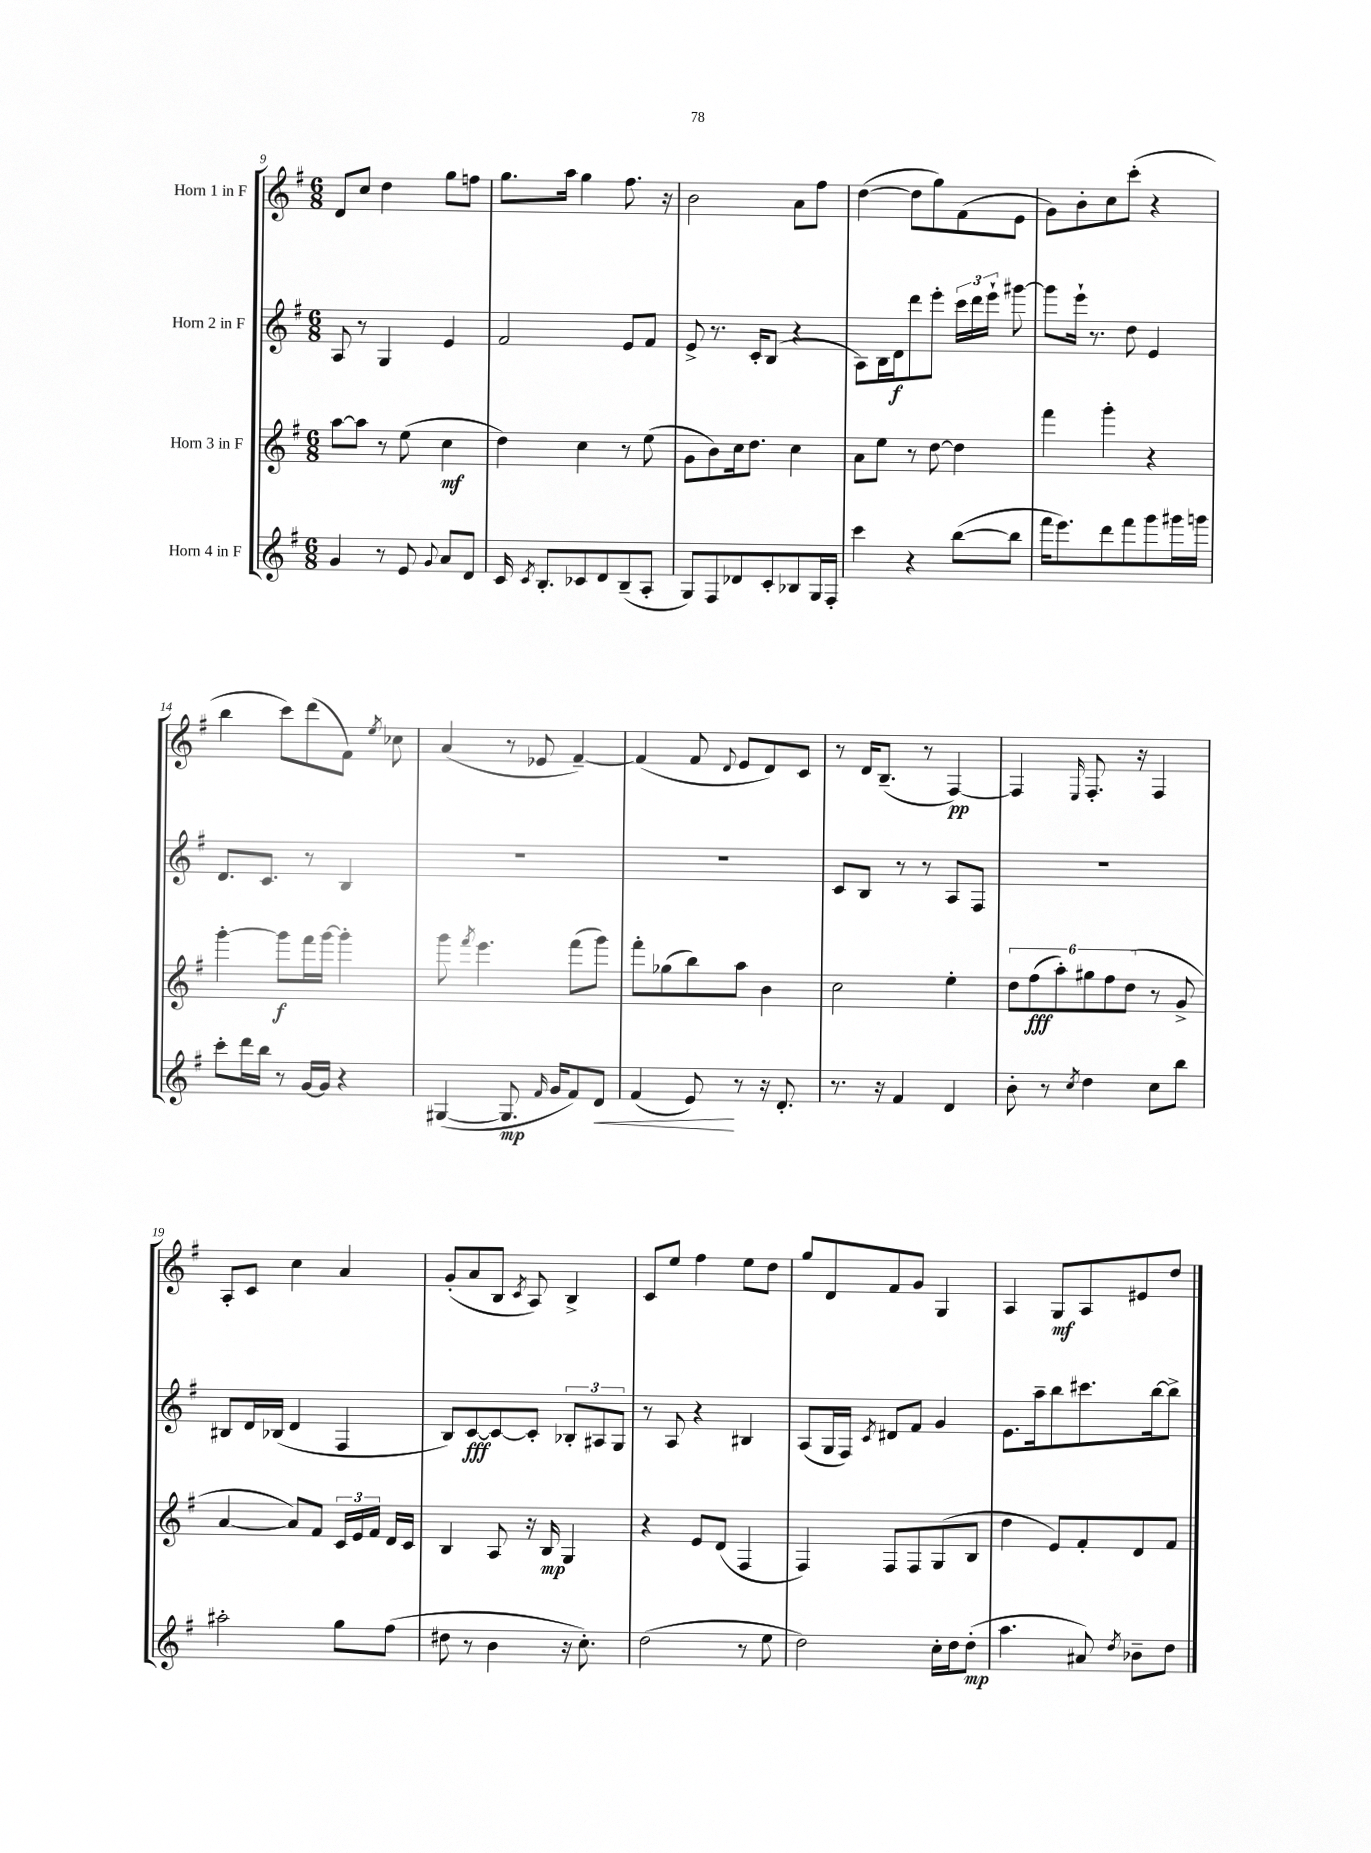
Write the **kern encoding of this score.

**kern	**dynam	**kern	**dynam	**kern	**dynam	**kern	**dynam
*part4	*part4	*part3	*part3	*part2	*part2	*part1	*part1
*staff4	*staff4	*staff3	*staff3	*staff2	*staff2	*staff1	*staff1
*I"Horn 4 in F	*	*I"Horn 3 in F	*	*I"Horn 2 in F	*	*I"Horn 1 in F	*
*clefG2	*	*clefG2	*	*clefG2	*	*clefG2	*
*k[f#]	*	*k[f#]	*	*k[f#]	*	*k[f#]	*
*M6/8	*	*M6/8	*	*M6/8	*	*M6/8	*
=9	=9	=9	=9	=9	=9	=9	=9
4g/	.	[8aa\L	.	8A/	.	8d/L	.
.	.	8aa\J]	.	8r	.	8cc/J	.
8r	.	8r	.	4G/	.	4dd\	.
8e/	.	(8ee\	.	.	.	.	.
8qqg/	.	.	.	.	.	.	.
8a/L	.	4cc\	mf	4e/	.	8gg\L	.
8d/J	.	.	.	.	.	8ffn\J	.
=10	=10	=10	=10	=10	=10	=10	=10
16c/	.	4dd\)	.	2f#/	.	8.gg\L	.
8qc/	.	.	.	.	.	.	.
8.B'/L	.	.	.	.	.	.	.
.	.	.	.	.	.	16aa\Jk	.
8c-X/	.	4cc\	.	.	.	4gg\	.
8d/	.	.	.	.	.	.	.
(8B~/	.	8r	.	8e/L	.	8.ff#\	.
8A'/J	.	(8ee\	.	8f#/J	.	.	.
.	.	.	.	.	.	16r	.
=11	=11	=11	=11	=11	=11	=11	=11
8G/L)	.	8g\L	.	8e^/	.	2b\	.
8F#/	.	8b\)	.	8.r	.	.	.
8d-X/	.	16cc\k	.	.	.	.	.
.	.	8.dd\J	.	16c'/KL	.	.	.
8c'/	.	.	.	(8B/J	.	.	.
8B-X/	.	4cc\	.	4r	.	8a\L	.
16G/L	.	.	.	.	.	8ff#\J	.
16F#'/JJ	.	.	.	.	.	.	.
=12	=12	=12	=12	=12	=12	=12	=12
4ccc\	.	8a\L	.	8A\L)	.	([4dd\	.
.	.	8ee\J	.	16B\L	.	.	.
.	.	.	.	16d\J	f	.	.
4r	.	8r	.	8ddd\	.	8dd\L]	.
.	.	[8dd\	.	8eee'\J	.	8gg\)	.
([8bb\L	.	4dd\]	.	24ccc\LL	.	(8f#\	.
.	.	.	.	24ddd\	.	.	.
.	.	.	.	24eee`\JJ	.	.	.
8bb\J]	.	.	.	[8ggg#X\	.	8e\J	.
=13	=13	=13	=13	=13	=13	=13	=13
16fff#\KL	.	4fff#\	.	8ggg#\L]	.	8g\L)	.
8.eee\)	.	.	.	.	.	.	.
.	.	.	.	16eee`\Jk	.	8b'\	.
.	.	.	.	8.r	.	.	.
8ddd\	.	4ggg'\	.	.	.	8cc\	.
8fff#\	.	.	.	8dd\	.	(8ccc'\J	.
8ggg\	.	4r	.	4e/	.	4r	.
16ggg#X\L	.	.	.	.	.	.	.
16gggn\JJ	.	.	.	.	.	.	.
!!LO:LB:g=z
=14	=14	=14	=14	=14	=14	=14	=14
8ccc'\L	.	[4ggg'\	.	8.d/L	.	4bb\	.
16ddd\L	.	.	.	.	.	.	.
16bb\JJ	.	.	.	8.c/J	.	.	.
8r	.	8ggg\L]	f	.	.	8ccc\L)	.
[16g/LL	.	16fff#\L	.	8r	.	(8ddd\	.
16g/JJ]	.	[16ggg\JJ	.	.	.	.	.
4r	.	4ggg'\]	.	4B/	.	8f#\J)	.
.	.	.	.	.	.	8qee/	.
.	.	.	.	.	.	8cc-X\	.
=15	=15	=15	=15	=15	=15	=15	=15
([4G#X/	.	8ggg\	.	2.r	.	(4a/	.
.	.	8qfff#/	.	.	.	.	.
.	.	4.eee\	.	.	.	.	.
8.G#/]	mp	.	.	.	.	8r	.
.	.	.	.	.	.	8e-X/	.
16qqf#/	.	.	.	.	.	.	.
16g/KL	.	.	.	.	.	.	.
8f#/)	.	(8fff#\L	.	.	.	[4f#~/)	.
!	!LO:HP:b	!	!	!	!	!	!
8d/J	<	8ggg\J)	.	.	.	.	.
=16	=16	=16	=16	=16	=16	=16	=16
(4f#/	.	8fff#'\L	.	2.r	.	(4f#/]	.
.	.	(8gg-X\	.	.	.	.	.
8e/)	.	8bb\)	.	.	.	8f#/	.
.	.	.	.	.	.	8qqd/	.
8r	[	8aa\J	.	.	.	8e/L	.
16r	.	4b\	.	.	.	8d/)	.
8.d'/	.	.	.	.	.	.	.
.	.	.	.	.	.	8c/J	.
=17	=17	=17	=17	=17	=17	=17	=17
8.r	.	2cc\	.	8c/L	.	8r	.
.	.	.	.	8B/J	.	16d/KL	.
16r	.	.	.	.	.	(8.B~/J	.
4f#/	.	.	.	8r	.	.	.
.	.	.	.	8r	.	8r	.
4d/	.	4ee'\	.	8A/L	.	[4F#/)	pp
.	.	.	.	8F#/J	.	.	.
=18	=18	=18	=18	=18	=18	=18	=18
8b'\	.	12dd\L	.	2.r	.	4F#/]	.
.	.	(12ff#\	fff	.	.	.	.
8r	.	.	.	.	.	.	.
.	.	12aa'\)	.	.	.	.	.
8qcc/	.	.	.	.	.	16qqE/	.
4dd\	.	12gg#X\	.	.	.	8.F#'/	.
.	.	12ff#\	.	.	.	.	.
.	.	(12dd\J	.	.	.	.	.
.	.	.	.	.	.	16r	.
8cc\L	.	8r	.	.	.	4F#/	.
8bb\J	.	8g^/	.	.	.	.	.
!!LO:LB:g=z
=19	=19	=19	=19	=19	=19	=19	=19
2aa#X'\	.	[4a/	.	8B#X/L	.	8A'/L	.
.	.	.	.	16d/L	.	8c/J	.
.	.	.	.	(16B-X/JJ	.	.	.
.	.	8a/L])	.	4d/	.	4cc\	.
.	.	8f#/J	.	.	.	.	.
8gg\L	.	24c/LL	.	4F#/	.	4a/	.
.	.	24e/	.	.	.	.	.
.	.	24f#/JJ	.	.	.	.	.
(8ff#\J	.	16d/LL	.	.	.	.	.
.	.	16c/JJ	.	.	.	.	.
=20	=20	=20	=20	=20	=20	=20	=20
8dd#X\	.	4B/	.	8B/L)	.	(8g'/L	.
8r	.	.	.	[8c/	fff	8a/	.
4b\	.	8A/	.	8c/_	.	8B/J	.
.	.	.	.	.	.	8qc/	.
.	.	16r	.	8c'/J]	.	8A/)	.
.	.	16B/	mp	.	.	.	.
16r	.	4G/	.	12B-X'/L	.	4B^/	.
8.cc'\)	.	.	.	.	.	.	.
.	.	.	.	12A#X/	.	.	.
.	.	.	.	12G/J	.	.	.
=21	=21	=21	=21	=21	=21	=21	=21
(2dd\	.	4r	.	8r	.	8c/L	.
.	.	.	.	8A/	.	8ee/J	.
.	.	8e/L	.	4r	.	4ff#\	.
.	.	(8d/J	.	.	.	.	.
8r	.	4F#/	.	4B#X/	.	8ee\L	.
8ee\	.	.	.	.	.	8dd\J	.
=22	=22	=22	=22	=22	=22	=22	=22
2dd\)	.	4F#/)	.	(8A/L	.	8gg/L	.
.	.	.	.	16G/L	.	8d/	.
.	.	.	.	16F#/JJ)	.	.	.
.	.	.	.	8qc/	.	.	.
.	.	8F#/L	.	8d#X/L	.	8f#/	.
.	.	8F#/	.	8f#/J	.	8g/J	.
16cc'\LL	.	(8G/	.	4g/	.	4G/	.
16dd\J	.	.	.	.	.	.	.
(8dd'\J	mp	8B/J	.	.	.	.	.
=23	=23	=23	=23	=23	=23	=23	=23
4.aa\	.	4dd\	.	8.e\L	.	4A/	.
.	.	.	.	16aa~\k	.	.	.
.	.	8e/L)	.	8bb\	.	8G/L	mf
8a#X/)	.	8f#'/	.	8.ccc#X\	.	8A/	.
8qdd/	.	.	.	.	.	.	.
8b-X~\L	.	8d/	.	.	.	8e#X/	.
.	.	.	.	[16bb\k	.	.	.
8dd\J	.	8f#/J	.	8bb^\J]	.	8dd/J	.
==	==	==	==	==	==	==	==
*-	*-	*-	*-	*-	*-	*-	*-
